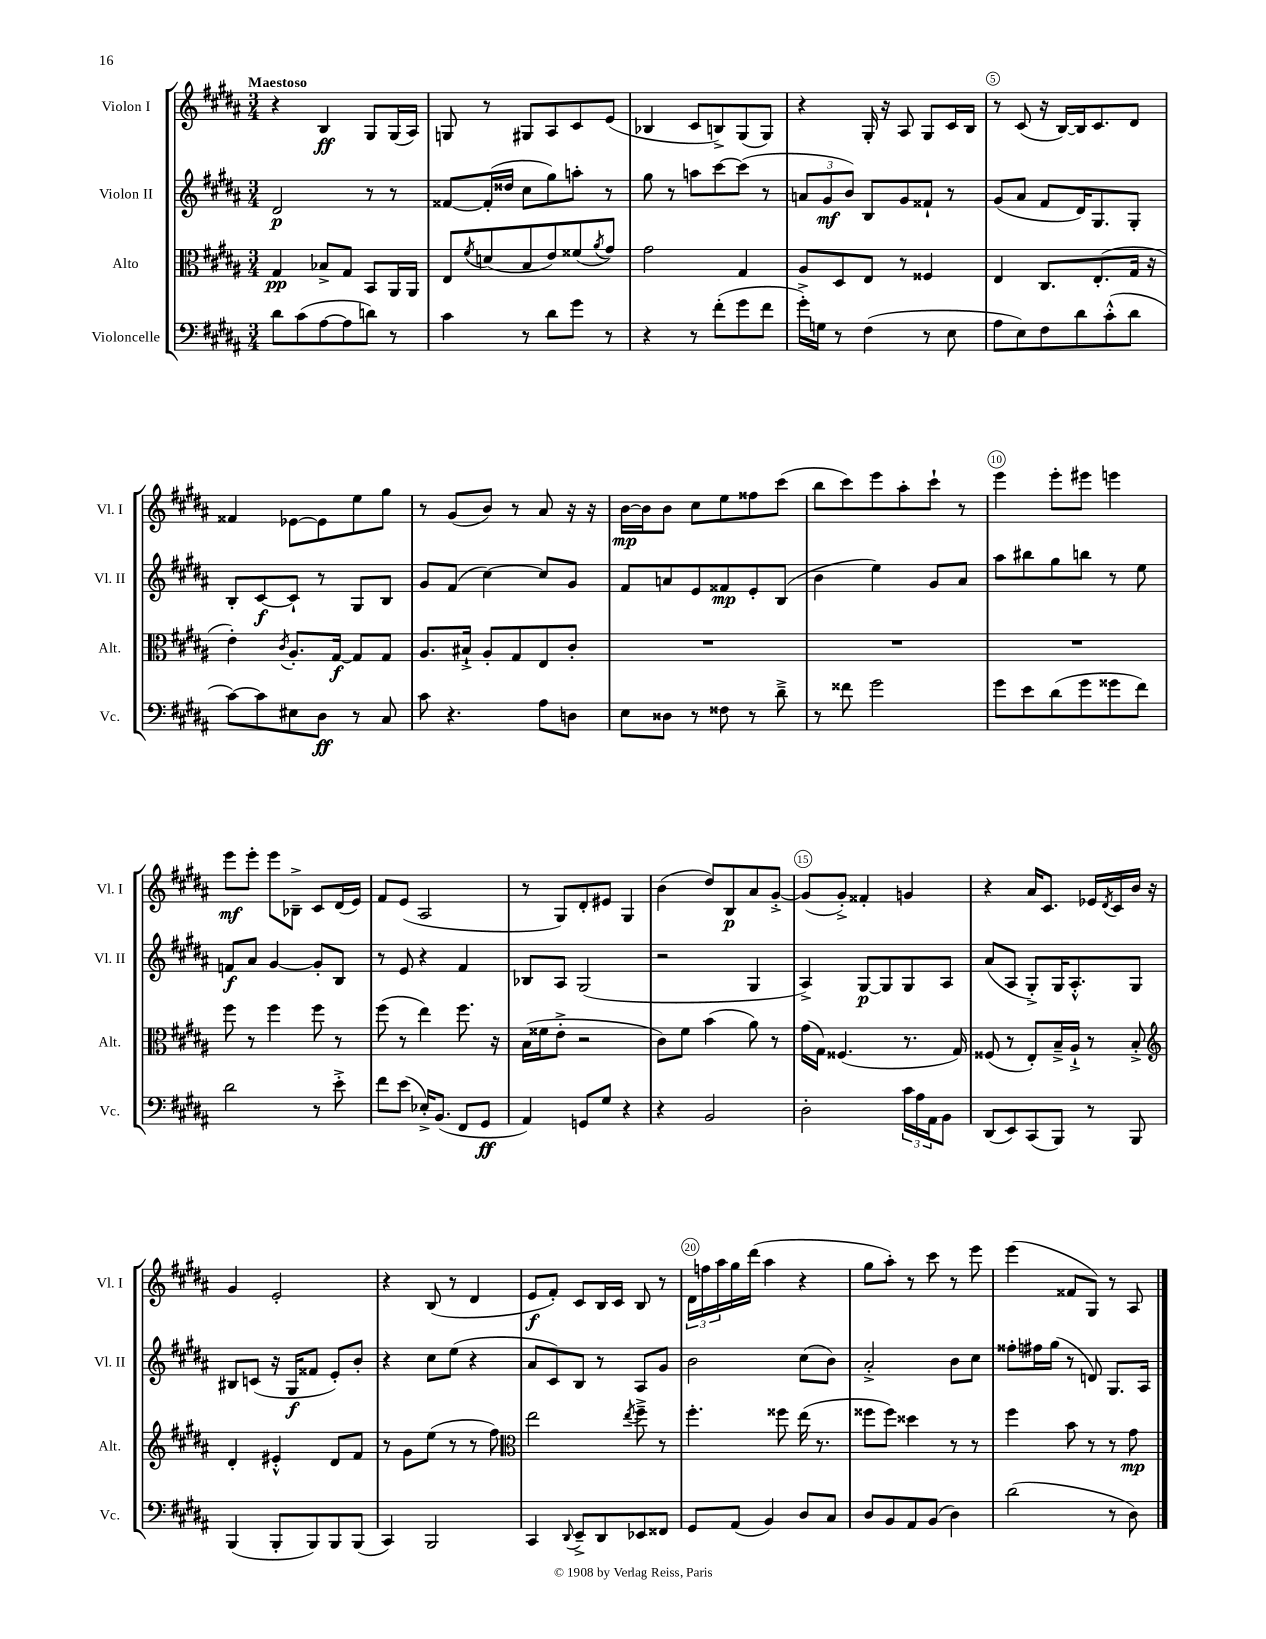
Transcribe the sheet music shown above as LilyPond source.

<<
\new StaffGroup <<
\new Staff = "s0" \with { instrumentName = "Violon I" shortInstrumentName = "Vl. I" } {
    \clef treble \key b \major \numericTimeSignature \time 3/4 \tempo "Maestoso"
    r4 b4\ff gis8 gis16( ais16) |
    g8 r8 gis8 ais8 cis'8 e'8( |
    bes4 cis'8 b8->) gis8( gis8) |
    r4 gis16-. r16 ais8 gis8 cis'16 b16 |
    r8 cis'8( r16 b16~) b16 cis'8. dis'8 |
    fisis'4 ees'8~ ees'8 e''8 gis''8 |
    r8 gis'8( b'8) r8 ais'8 r16 r16 |
    b'16~\mp b'16 b'8 cis''8 e''8 fisis''8 cis'''8( |
    b''8 cis'''8) e'''8 ais''8-. cis'''8-! r8 |
    e'''4 e'''8-. eis'''8 e'''4 |
    e'''8\mf e'''8-. e'''8 bes8---> cis'8 dis'16( e'16) |
    fis'8 e'8( ais2 |
    r8 gis8) dis'8-. eis'8 gis4 |
    b'4( dis''8) b8\p ais'8 gis'8~-.-> |
    gis'8( gis'8-.->) fisis'4-. g'4 |
    r4 ais'16 cis'8. ees'16 \acciaccatura { dis'8 } cis'16 b'16 r16 |
    gis'4 e'2-. |
    r4 b8( r8 dis'4 |
    e'8\f fis'8-.) cis'8 b16 cis'16 b8 r8 |
    \tuplet 3/2 { dis'16 f''16 ais''16 } gis''16 dis'''16( ais''4 r4 |
    gis''8 ais''8-.) r8 cis'''8 r8 e'''8 |
    e'''4( fisis'8 gis8) r8 ais8 \bar "|." |
}
\new Staff = "s1" \with { instrumentName = "Violon II" shortInstrumentName = "Vl. II" } {
    \clef treble \key b \major \numericTimeSignature \time 3/4
    dis'2\p r8 r8 |
    fisis'8~ fisis'16-.( disis''16 cis''8 gis''8) a''8-. r8 |
    gis''8 r8 a''8 cis'''8~ cis'''8( r8 |
    \tuplet 3/2 { a'8 gis'8\mf b'8) } b8 gis'8 fisis'8-! r8 |
    gis'8( ais'8 fis'8 dis'16) gis8. gis8-. |
    b8-. cis'8~\f cis'8-! r8 gis8 b8 |
    gis'8 fis'8( cis''4~) cis''8 gis'8 |
    fis'8 a'8 e'8 fisis'8\mp e'8-. b8( |
    b'4 e''4) gis'8 ais'8 |
    ais''8 bis''8 gis''8 b''8 r8 e''8 |
    f'8\f ais'8 gis'4~ gis'8-. b8 |
    r8 e'8 r4 fis'4 |
    bes8 ais8 gis2( |
    r2 gis4 |
    ais4->) gis8~\p gis8 gis8 ais8 |
    ais'8( ais8 gis8-.->) gis16 ais8.-.-^ gis8 |
    bis8 c'8( r16 gis16\f fisis'8 e'8-.) b'8-. |
    r4 cis''8 e''8( r4 |
    ais'8 cis'8) b8 r8 ais8 gis'8 |
    b'2 cis''8( b'8) |
    ais'2-.-> b'8 cis''8 |
    fisis''8-. fis''16 gis''16( r8 d'8) gis8. ais16 \bar "|." |
}
\new Staff = "s2" \with { instrumentName = "Alto" shortInstrumentName = "Alt." } {
    \clef alto \key b \major \numericTimeSignature \time 3/4
    gis4\pp bes8-> gis8 b,8 ais,16 ais,16 |
    e8 \acciaccatura { fis'8 } d'8( b8 e'8) fisis'8( \acciaccatura { ais'8 } gis'8) |
    gis'2 gis4 |
    ais8 dis8 e8 r8 fisis4 |
    e4 cis8. e8.-.( gis16 r16 |
    e'4-.) \acciaccatura { cis'8 } ais8.-. gis16~\f gis8 gis8 |
    ais8. bis16-!-> ais8-. gis8 e8 cis'8-. |
    R2. |
    R2. |
    R2. |
    fis''8 r8 fis''4 fis''8 r8 |
    fis''8( r8 e''4) fis''8. r16 |
    b16( fisis'16 e'8-.-> r2 |
    cis'8) fis'8 b'4( ais'8) r8 |
    gis'16( gis16) fisis4.( r8. gis16) |
    fisis8( r8 e8-.) b16---> ais16-!-> r8 b8-.-> |
    \clef treble dis'4-. eis'4-.-^ dis'8 fis'8 |
    r8 gis'8 e''8( r8 r8 fis''8) |
    \clef alto e''2 \acciaccatura { e''8 } fis''8---> r8 |
    fis''4.-. fisis''8 e''16( r8. |
    fisis''8 fisis''8) disis''4 r8 r8 |
    fis''4 b'8 r8 r8 gis'8\mp \bar "|." |
}
\new Staff = "s3" \with { instrumentName = "Violoncelle" shortInstrumentName = "Vc." } {
    \clef bass \key b \major \numericTimeSignature \time 3/4
    dis'8 cis'8( ais8~ ais8 d'8) r8 |
    cis'4 r8 dis'8 gis'8 r8 |
    r4 r8 fis'8-.( gis'8 fis'8 |
    gis'16-.->) g16 r8 fis4( r8 e8 |
    ais8 e8) fis8 dis'8 cis'8-.-^( dis'8 |
    cis'8~) cis'8 eis8 dis8\ff r8 cis8 |
    cis'8 r4. ais8 d8 |
    e8 disis8 r8 fisis8 r8 dis'8---> |
    r8 fisis'8 gis'2 |
    gis'8 e'8 dis'8( gis'8 gisis'8 fis'8) |
    dis'2 r8 e'8-.-> |
    fis'8 e'8( ees16-.->) b,8.( fis,8 gis,8\ff |
    ais,4) g,8 gis8 r4 |
    r4 b,2 |
    dis2-. \tuplet 3/2 { cis'16 ais16 ais,16 } b,8 |
    dis,8( e,8) cis,8( b,,8) r8 b,,8 |
    b,,4( b,,8-. b,,8) b,,8 b,,8( |
    cis,4) b,,2 |
    cis,4 \appoggiatura { dis,8 } e,8---> dis,8 ees,8 fisis,8 |
    gis,8 ais,8( b,4) dis8 cis8 |
    dis8 b,8 ais,8 b,8( dis4) |
    dis'2( r8 dis8) \bar "|." |
}
>>
>>
\layout { \context { \Score \override BarNumber.break-visibility = ##(#f #t #t) barNumberVisibility = #(every-nth-bar-number-visible 5) \override BarNumber.stencil = #(make-stencil-circler 0.1 0.3 ly:text-interface::print) } }
